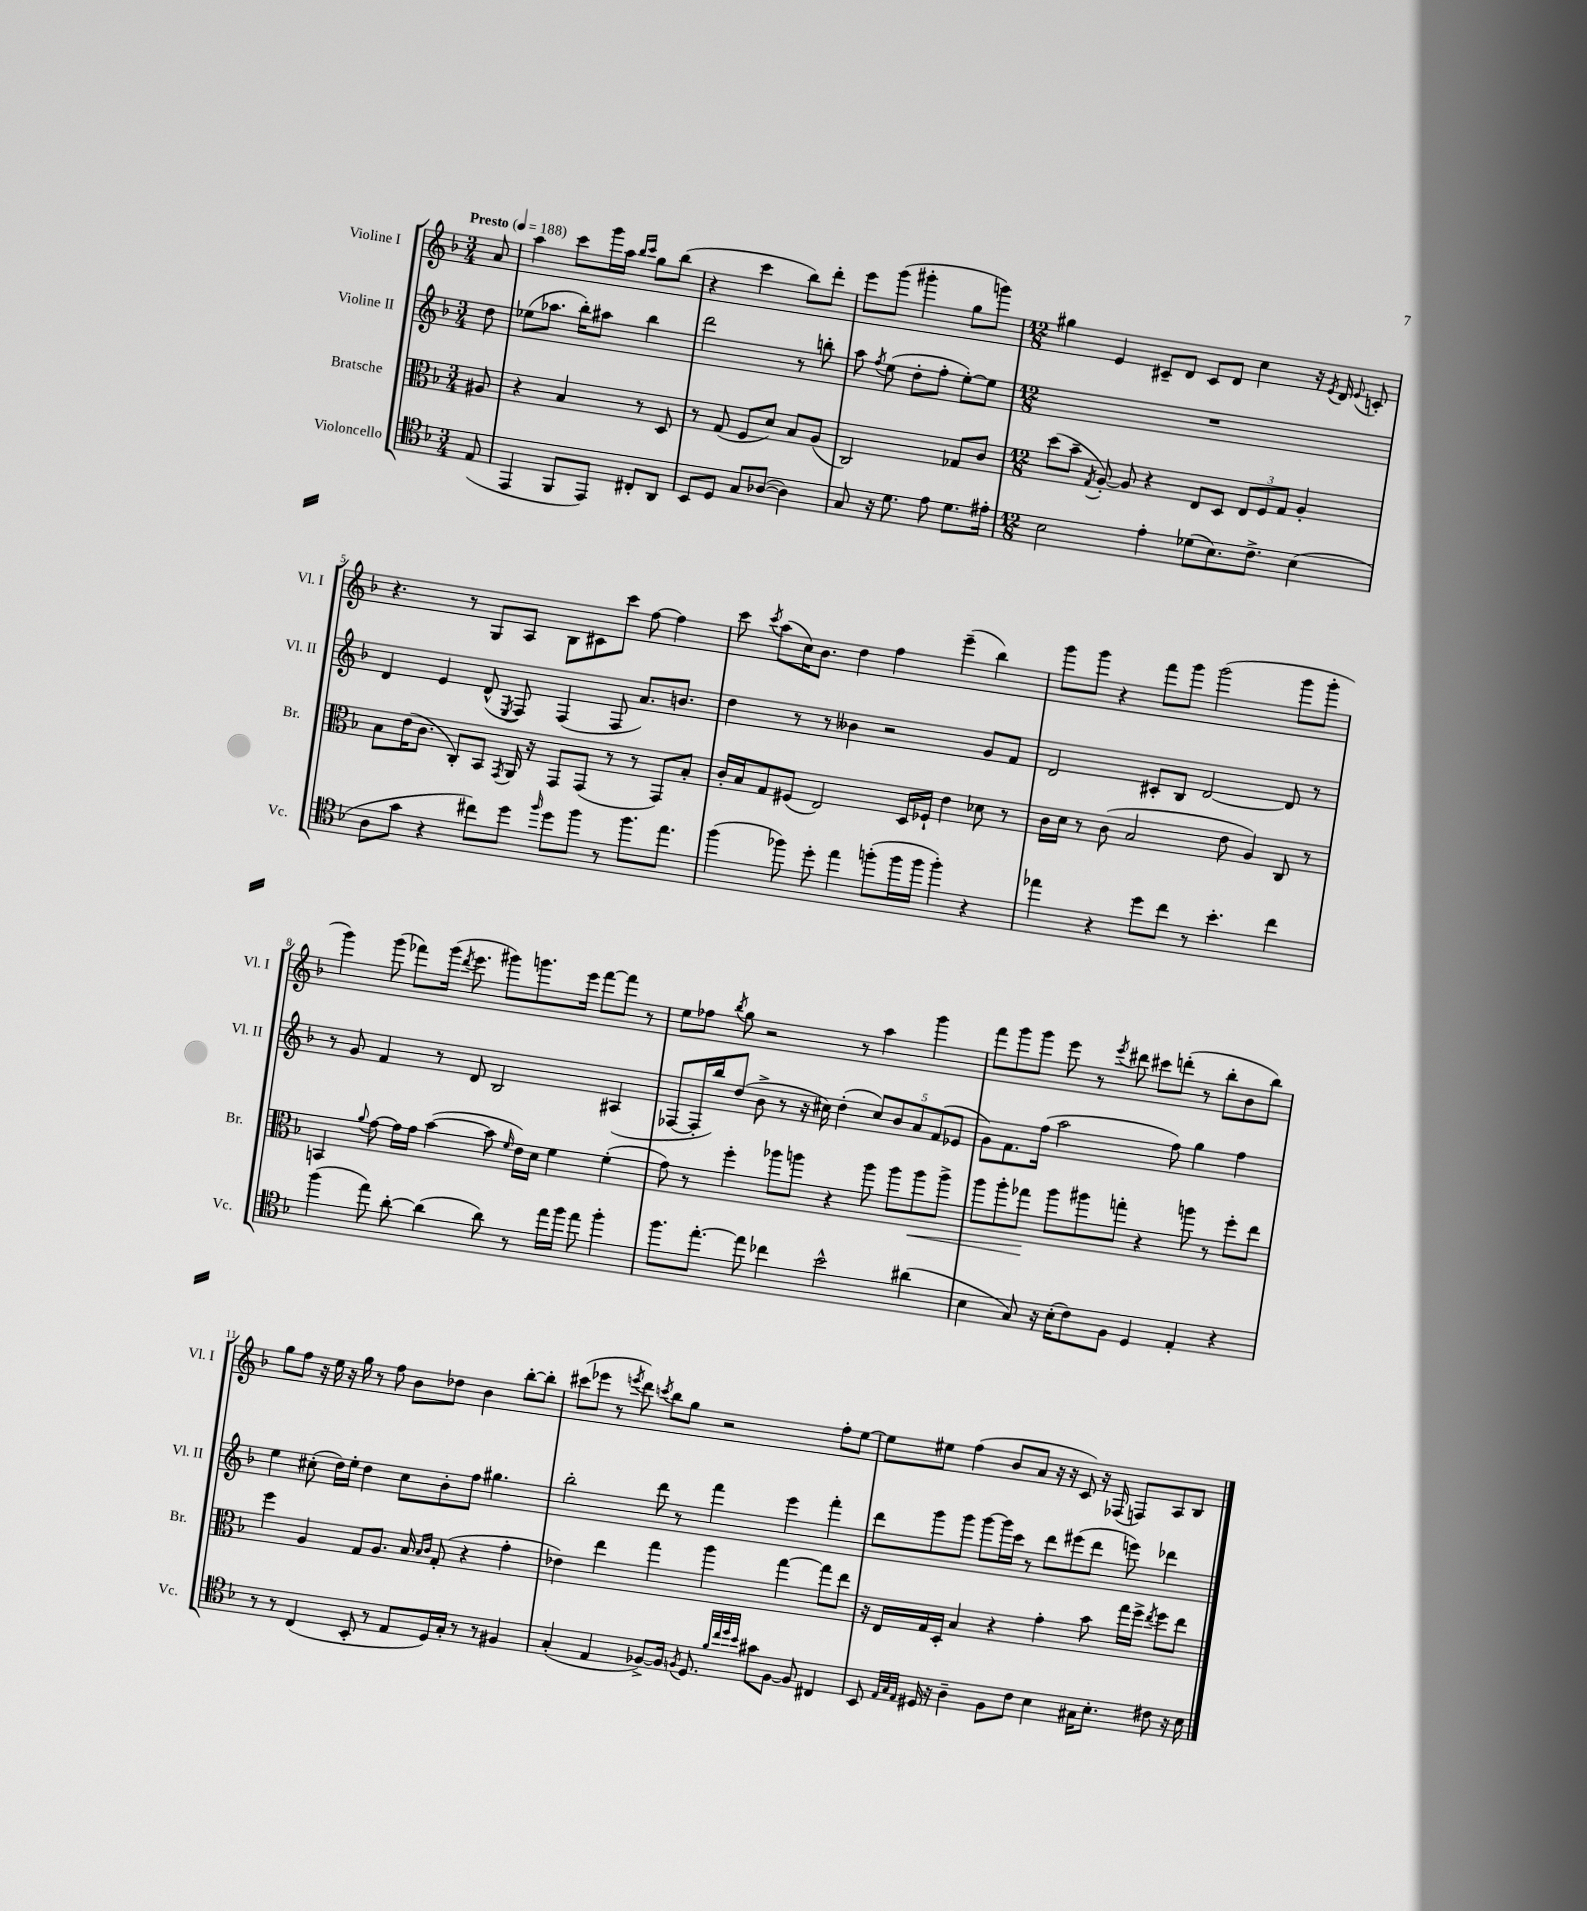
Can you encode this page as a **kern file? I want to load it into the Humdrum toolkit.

**kern	**kern	**kern	**kern
*staff4	*staff3	*staff2	*staff1
*clefC4	*clefC3	*clefG2	*clefG2
*k[b-]	*k[b-]	*k[b-]	*k[b-]
*M3/4	*M3/4	*M3/4	*M3/4
*MM188	*MM188	*MM188	*MM188
(8E	8A#	8dd	8a
=	=	=	=
4EE	4r	(8ee-	4aa
.	.	8.aa-	.
8FF	4B-	.	8ccc
.	.	16bb-')	.
8EE)	.	8aa#	16ggg
.	.	.	16aa
.	.	.	16qqbb-
.	.	.	16qqccc
8C#'	8r	4bb-	8gg
8AA	8D	.	(8bb-
=	=	=	=
8BB-	8r	2ddd	4r
8D	(8G	.	.
8G	8F	.	4ccc
([8A-	8d)	.	.
4A-])	8B-	8r	8bb-)
.	(8A	8bb'	8ddd'
=	=	=	=
8G	2C)	8aa	8eee
.	.	8qff	.
16r	.	(8ee	(8ggg
8.d	.	.	.
.	.	8dd'	4ggg#'
8e	.	8ff'	.
8.d	8G-	[8ee')	8gg
.	8c	8ee]	8ggg)
16e#'	.	.	.
=	=	=	=
*M12/8	*M12/8	*M12/8	*M12/8
2B-	(8dd	1.r	4gg#
.	8b-~	.	.
.	8qG	.	.
.	[8A')	.	4e
.	8A]	.	.
4e'	4r	.	8c#~
.	.	.	8d
(8d-	8E	.	8c#
8.B-)	8D	.	8d
.	12E	.	4cc
8.c^	.	.	.
.	12F	.	.
.	12G	.	.
(4B-	4A'	.	16r
.	.	.	8qe
.	.	.	16d
.	.	.	8qqe
.	.	.	8c'
=	=	=	=
8A	8B-	4d	4.r
8g	(16e	.	.
.	8.c	.	.
4r	.	4e	.
.	8C')	.	8r
8cc#)	8BB-	(8d^^	8G
.	8qGG	8qE	.
8dd	16AA	8F)	8A
.	16r	.	.
16qqff	.	.	.
8dd	8GG	(4F	8B-
8ff	(8GG	.	8c#
8r	8r	8F	8ccc
8.ff	8r	8.a)	[8ff
.	8GG)	.	4ff]
8.ee	.	8.b	.
.	8B-'	.	.
=	=	=	=
(4ff	16c'	4dd	8ccc
.	16B-	.	.
.	.	.	8qccc
.	8G	.	(8aa
8ff-)	(8F#	8r	16cc)
.	.	.	8.b-
8dd'	2E)	8r	.
4ee	.	4b--	4dd
(8ff'	.	2r	4ff
16ff	16D	.	.
16ff	16F-`	.	.
4ff')	4e	.	(4eee~
4r	8d-	8g	4bb-)
.	8r	8f	.
=	=	=	=
4ee-	16c	2d	8ggg
.	16d	.	.
.	8r	.	8ggg
4r	(8c	.	4r
.	2B-	.	.
8dd	.	8c#'	8fff
8cc	.	8B-	8ggg
8r	.	[2d	(2ggg
4.b-'	8e	.	.
.	4A)	.	.
4cc	8C	8d]	8ggg
.	8r	8r	8ggg'
=	=	=	=
(4ff	4BB	8r	4ggg)
.	.	8g	.
.	8qqa	.	.
8ee)	[8g	4f	(8ggg
[8a'	16g]	.	8fff-)
.	16g	.	.
(4a]	([4b-	8r	(16ggg
.	.	.	8qddd
.	.	.	8.eee
.	.	8d	.
8a)	8b-]	2B-	8ggg#)
.	16qqf	.	.
8r	16e)	.	8.ggg
.	16d	.	.
16ee	4f	.	.
16ff	.	.	16eee
8ee	.	.	[8fff-
4ff'	(4f'	(4A#	8fff-]
.	.	.	8r
=	=	=	=
8.ff	8g)	[8F-	8ee
.	8r	16F-']	8ff-
[8.ee'	.	16bb-)	.
.	.	.	8qbb-
.	4ff'	(8dd	8gg
8ee]	.	8b-^	2r
4cc-	8aa-	8r	.
.	8aa	16r	.
.	.	16cc#)	.
2b-^^	4r	(4dd'	.
.	.	.	8r
.	8aa	10cc#)	4aa
.	.	10b-	.
.	8aa	.	.
.	.	10a	.
(4a#	8aa	.	4ggg
.	.	(10f	.
.	8aa^	.	.
.	.	10e-	.
=	=	=	=
4B-	8aa	8g)	8fff
.	8aa'	8.f	8ggg
8G)	8gg-	.	8ggg
.	.	(16ff	.
16r	8aa	2aa	8eee
(16B-'	.	.	.
8c)	8aa#	.	8r
.	.	.	8qeee
8F	8gg'	.	8ddd#
4D	4r	.	8ccc#
.	.	8ff)	(8ddd'
4E'	8aa	4gg	8r
.	8r	.	8bb-'
4r	8ff'	4ff	8b-
.	8ee	.	8bb-)
=	=	=	=
8r	4ff	4ee	8gg
8r	.	.	8ff
(4C	4A	(8cc#'	16r
.	.	.	16ee
.	.	16dd)	16r
.	.	16ee'	16gg
8BB-'	8G	4dd	8r
8r	8.A	.	8ff
8E	.	8cc#	8b-
.	16B-	.	.
.	16qqB-	.	.
.	16qqc	.	.
16D)	(8G'	8b-'	8dd-
16G'	.	.	.
8r	4r	8ff	4b-
8r	.	4.gg#	.
4F#	4g'	.	[8bb-'
.	.	.	8bb-']
=	=	=	=
(4G'	4e-)	2bb-'	(8ccc#
.	.	.	8eee-
4E	4ee	.	8r
.	.	.	8qeee
.	.	.	8ddd)
.	.	.	8qccc
[8F-^)	4gg	8ddd	8bb-
16F-]	.	8r	8gg
8qF	.	.	.
8.D	.	.	.
.	4aa	4fff	2r
32qqf	.	.	.
32qqcc	.	.	.
32qqdd	.	.	.
32qqb-	.	.	.
8g#	.	.	.
[8F	[4gg	4eee	.
8F]	.	.	.
4C#	8gg]	4fff'	8ff'
.	8ee	.	[8ee
=	=	=	=
8BB-	16r	8ddd	8ee]
.	16E	.	.
32qqE	.	.	.
32qqG	.	.	.
32qqE	.	.	.
16D#	16G	8ggg	8ee#
16r	16D'	.	.
4A~	4B-	8ggg	(4ff
.	.	[8ggg	.
8F	4r	16ggg]	8b-
.	.	16ccc	.
8c	.	8r	8a
4B-	4g'	8ddd	16r
.	.	.	16r
.	.	(8eee#	8c)
16G#	8b-	8ddd	16r
8.B-'	.	.	(16F-
.	16gg	8eee)	8F)
.	16ff^	.	.
.	8qee	.	.
8c#	8ff	4ddd-	8A
16r	8ee	.	8B-
16B-	.	.	.
==	==	==	==
*-	*-	*-	*-
